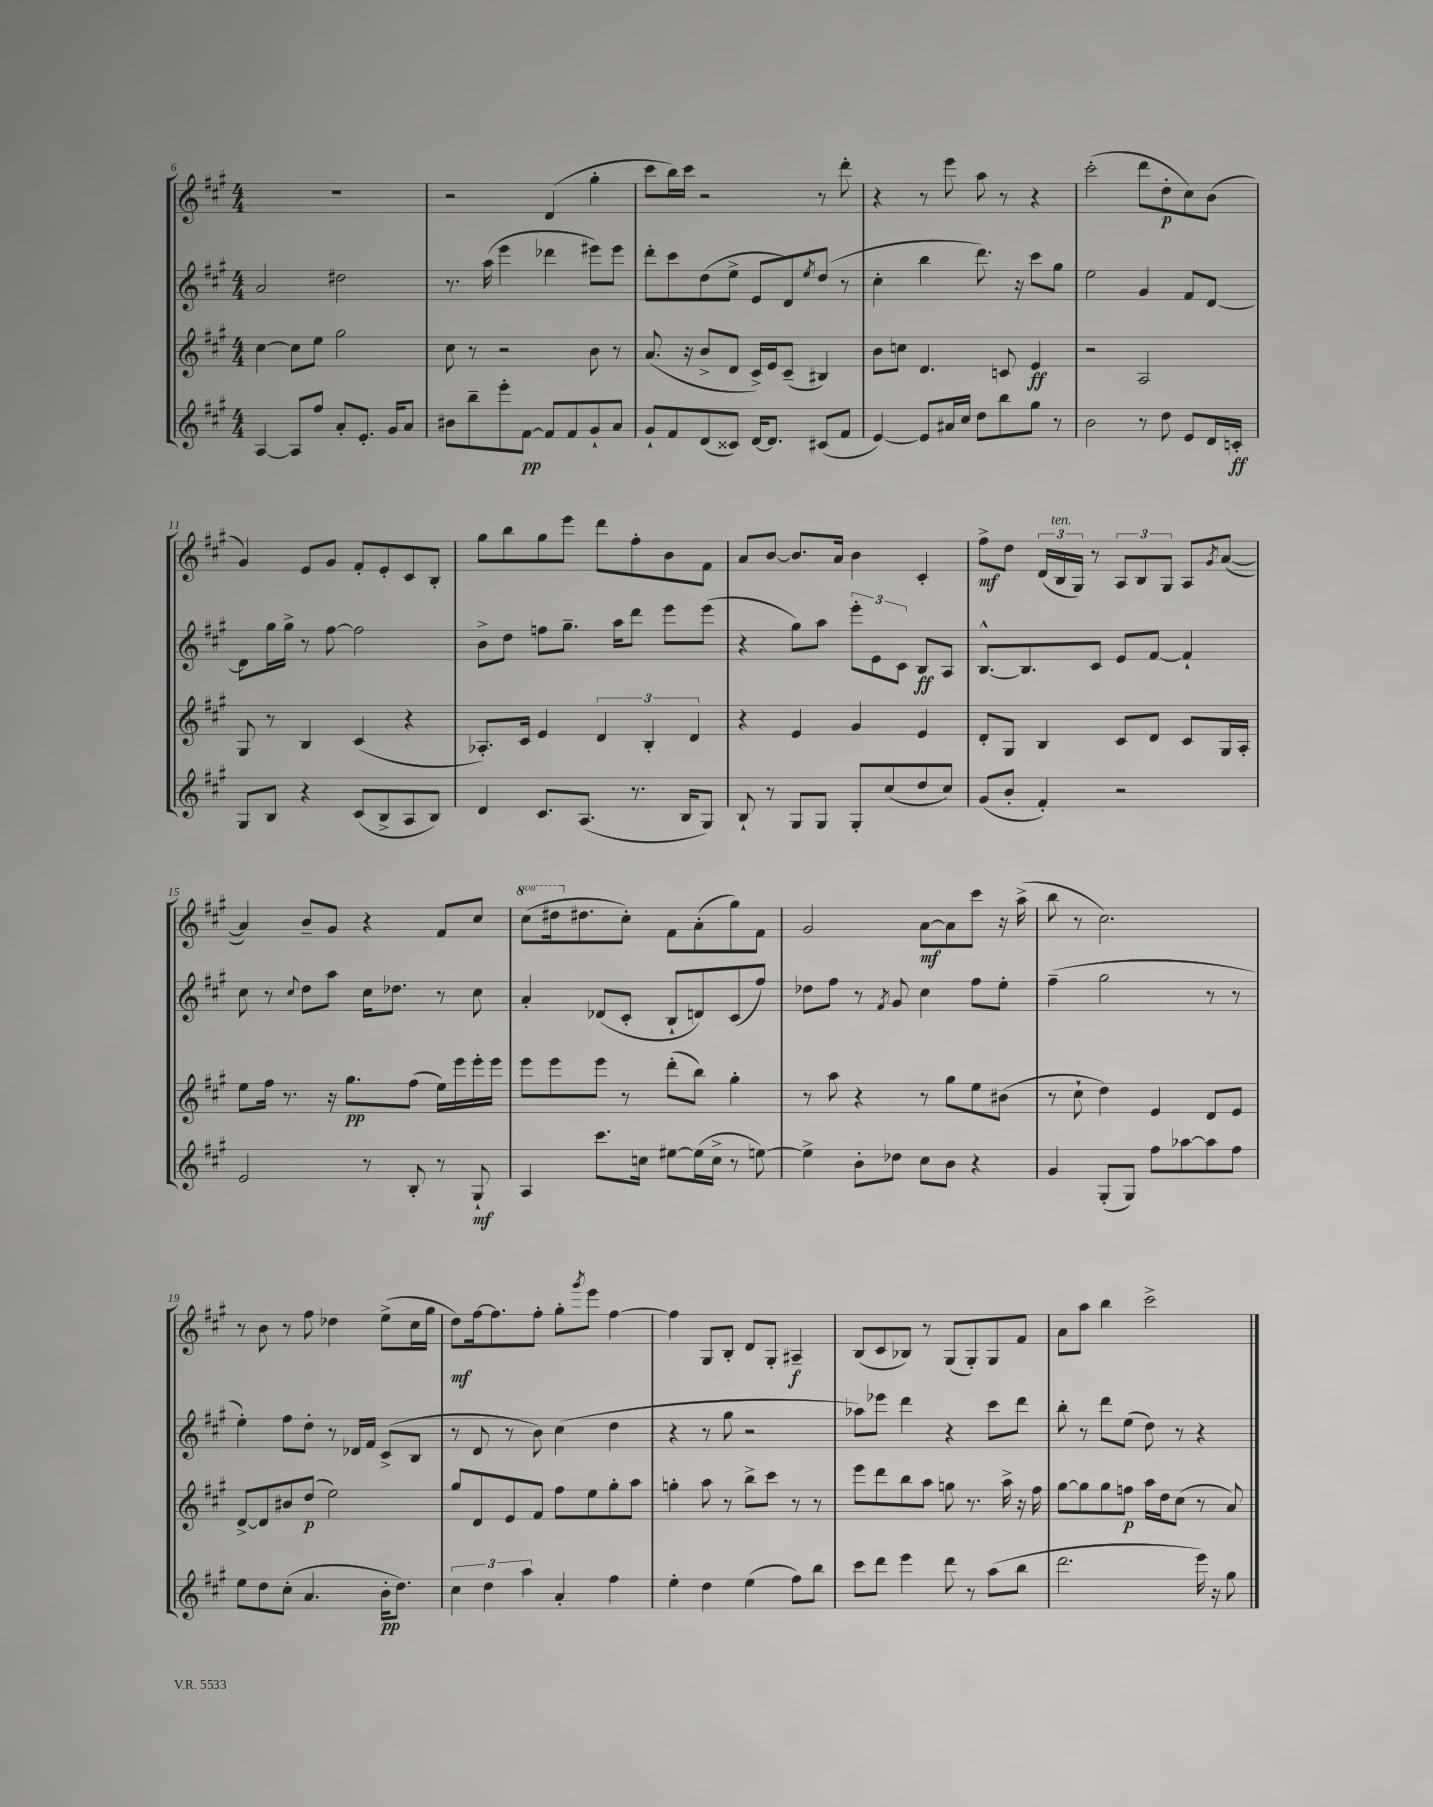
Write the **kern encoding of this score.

**kern	**kern	**kern	**kern
*staff4	*staff3	*staff2	*staff1
*clefG2	*clefG2	*clefG2	*clefG2
*k[f#c#g#]	*k[f#c#g#]	*k[f#c#g#]	*k[f#c#g#]
*M4/4	*M4/4	*M4/4	*M4/4
[4A/	[4cc#\	2a/	1r
8A/]L	8cc#\]L	.	.
8ff#/J	8ee\J	.	.
8a'/L	2gg#\	2dd#\	.
8.e'/J	.	.	.
16g#/LK	.	.	.
8a/J	.	.	.
=	=	=	=
8b#\L	8cc#\	8.r	2r
8bb~\	8r	.	.
.	.	(16aa\	.
8eee'\	2r	4eee\	.
[8f#\J	.	.	.
8f#/]L	.	4ddd-\	(4d/
8f#/	.	.	.
8g#`/	8b\	8eee#\L)	4gg#'\
8a/J	8r	8eee#\J	.
=	=	=	=
8g#`/L	(8.a/	8ddd'\L	8ccc#\L
8f#/	.	8ccc#\	16bb\L)
.	16r	.	16ccc#\JJ
(8d/	8b^/L	(8dd\	2r
8c##/J)	8d/J	8ee^\J	.
[16d/LK	16c#^/LL)	8e/L	.
8.d/]J	16e/J	.	.
.	(8c#~/J	8d/)	.
.	.	8qee/	.
(8c#/L	4B#/)	(8dd/J	8r
8f#/J	.	8r	8ddd'\
=	=	=	=
[4e/)	8b\L	4cc#'\	4r
.	8cc\J	.	.
8e/]L	4.d/	4bb\	8r
16a#/L	.	.	8eee\
16cc#/JJ	.	.	.
8dd\L	.	8.ddd\)	8aa\
8bb\	8c/	.	8r
.	.	16r	.
8gg#\J	4e/	8ccc#\L	4r
8r	.	8gg#\J	.
=	=	=	=
2b\	2r	2ee\	(2ccc#'\
8r	2A/	4g#/	8ddd\L
8dd\	.	.	8dd'\
8e/L	.	8f#/L	8cc#\)
16d/L	.	[8d/J	(8b\J
16c'/JJ	.	.	.
=	=	=	=
8G#/L	8G#/	8d\]L	4g#/)
8B/J	8r	16gg#\L	.
.	.	16gg#^\JJ	.
4r	4B/	8r	8e/L
.	.	[8ff#\	8g#/J
(8c#/L	(4c#/	2ff#\]	8f#'/L
8B^/	.	.	8e'/
8A/	4r	.	8c#/
8B/J)	.	.	8B'/J
=	=	=	=
4d/	8.A-'/L)	8b^\L	8gg#\L
.	.	8dd\J	8bb\
.	16c#/Jk	.	.
8.c#/L	4e/	8ff\L	8gg#\
.	.	8.gg#~\J	8eee\J
(8.A/J	.	.	.
.	6d/	.	8ddd\L
.	.	16aa\LK	.
8.r	.	8ddd\J	8ff#'\
.	6B'/	.	.
.	.	8eee\L	8b\
16B/LK	.	.	.
.	6d/	.	.
8G#/J)	.	(8eee\J	8f#\J
=	=	=	=
8B`/	4r	4r	8a/L
8r	.	.	[8b/J
8G#/L	4e/	8gg#\L)	8.b/]L
8G#/J	.	8aa\J	.
.	.	.	16a/Jk
8G#'/L	4g#/	12eee'\L	4b\
.	.	12e\	.
(8cc#/	.	.	.
.	.	12c#\J	.
8dd/	4e/	8B/L	4c#'/
8cc#/J)	.	8A/J	.
=	=	=	=
(8g#/L	8d'/L	[8.B^^/L	8ff#^\L
8b'/J	8G#/J	.	8dd\J
.	.	8.B/]	.
4f#'/)	4B/	.	(24d/LL
.	.	.	24B/
.	.	.	24G#/JJ)
.	.	8c#/J	8r
2r	8c#/L	8e/L	12A/L
.	.	.	12B/
.	8d/J	[8f#/J	.
.	.	.	12G#/J
.	8c#/L	4f#`/]	8A/L
.	.	.	8qg#/
.	16G#/L	.	([8a/J
.	16A'/JJ	.	.
=	=	=	=
2e/	8ee\L	8cc#\	4a/])
.	16ff#\Jk	8r	.
.	8.r	.	.
.	.	8qqcc#/	.
.	.	8dd\L	8b~/L
.	16r	8aa\J	8g#/J
.	8.gg#\L	.	.
8r	.	16cc#\LK	4r
.	.	8.dd-\J	.
8B'/	(8ff#\J	.	.
8r	16ee\LL)	8r	8f#/L
.	16eee\	.	.
8G#`/	16eee'\	8cc#\	8cc#/J
.	16eee\JJ	.	.
=	=	=	=
4A/	8eee\L	4a'/	(8ccc#\L
.	8eee\	.	16ddd#\k
.	.	.	8.dd#\
8.ccc#\L	8eee\J	(8d-/L	.
.	8r	8c#'/J	8cc#'\J)
16cc\Jk	.	.	.
[8ee#\L	(8ddd'\L	8B`/L	8f#\L
(16ee#\]L	8bb\J)	8d/)	(8a'\
16cc^\JJ	.	.	.
8r	4gg#'\	(8c#/	8gg#\)
[8ee\)	.	8ff#/J)	8f#\J
=	=	=	=
4ee^\]	8r	8dd-\L	2g#/
.	8aa\	8ff#\J	.
8b'\L	4r	8r	.
.	.	8qf#/	.
8dd-\J	.	8g#/	.
8cc#\L	8r	4cc#\	[8a\L
8b\J	8gg#\L	.	8a\]
4r	8ee\	8ff#\L	8ccc#\J
.	(8b#\J	8ee'\J	16r
.	.	.	(16aa^\
=	=	=	=
4g#/	8r	(4ff#~\	8bb\
.	8cc#`\	.	8r
(8G#'/L	4dd\)	2gg#\	2.cc#\)
8G#/J)	.	.	.
8ff#\L	4e/	.	.
[8aa-\	.	.	.
8aa-\]	8d/L	8r	.
8ff#\J	8e/J	8r	.
=	=	=	=
8ee\L	[8d^/L	4ee'\)	8r
8dd\	8d/]	.	8b\
(8cc#'\J	8b#/	8ff#\L	8r
4.a/	(8dd/J	8dd'\J	8ff#\
.	2ee\)	8r	4dd-\
.	.	16d-/LL	.
.	.	16f#/JJ	.
16b'\LK	.	(8c#^/L	(8ee^\L
8.dd\J)	.	.	.
.	.	8B/J	16cc#\L
.	.	.	16gg#\JJ
=	=	=	=
6cc#\	8gg#/L	8r	8dd\L)
.	8d/	8d/	[16ff#\k
6dd\	.	.	.
.	.	.	8.ff#\]
.	8e/	8r	.
6aa\	.	.	.
.	8f#/J	8b\)	8ff#'\J
4a'/	8ff#\L	(4cc#\	8gg#'\L
.	.	.	8qggg#/
.	8ee\	.	8eee\J
4ff#\	8gg#'\	4dd\	[4ff#\
.	8aa\J	.	.
=	=	=	=
4ee'\	4gg'\	4r	4ff#\]
4dd\	8aa\	8r	8G#/L
.	8r	8gg#\	8B'/J
(4ee\	8bb^\L	2r	8d/L
.	8ccc#\J	.	8G#'/J
8ff#\L)	8r	.	4A#~/
8bb\J	8r	.	.
=	=	=	=
8ccc#\L	8eee\L	8aa-\L)	(8B/L
8ddd\J	8ddd\	8eee-\J	8c#/
4eee\	8bb\	4ddd\	8B-/J)
.	8aa\J	.	8r
8ddd\	8gg\	4r	(8G#/L
8r	8.r	.	8G#'/)
(8aa\L	.	8ccc#\L	8G#/
.	16aa^\	.	.
8bb\J	16r	8ddd\J	8f#/J
.	16ff#\	.	.
=	=	=	=
2.ddd\	[8gg#\L	8bb'\	8a\L
.	8gg#\]	8r	8aa\J
.	8gg#\	8ddd\L	4bb\
.	8ff\J	(8ee\J	.
.	16aa\LL	8dd\)	2ccc#^\
.	16dd\J	.	.
.	(8cc#\J	8r	.
16eee\)	8r	4r	.
16r	.	.	.
8gg#\	8a/)	.	.
==	==	==	==
*-	*-	*-	*-
